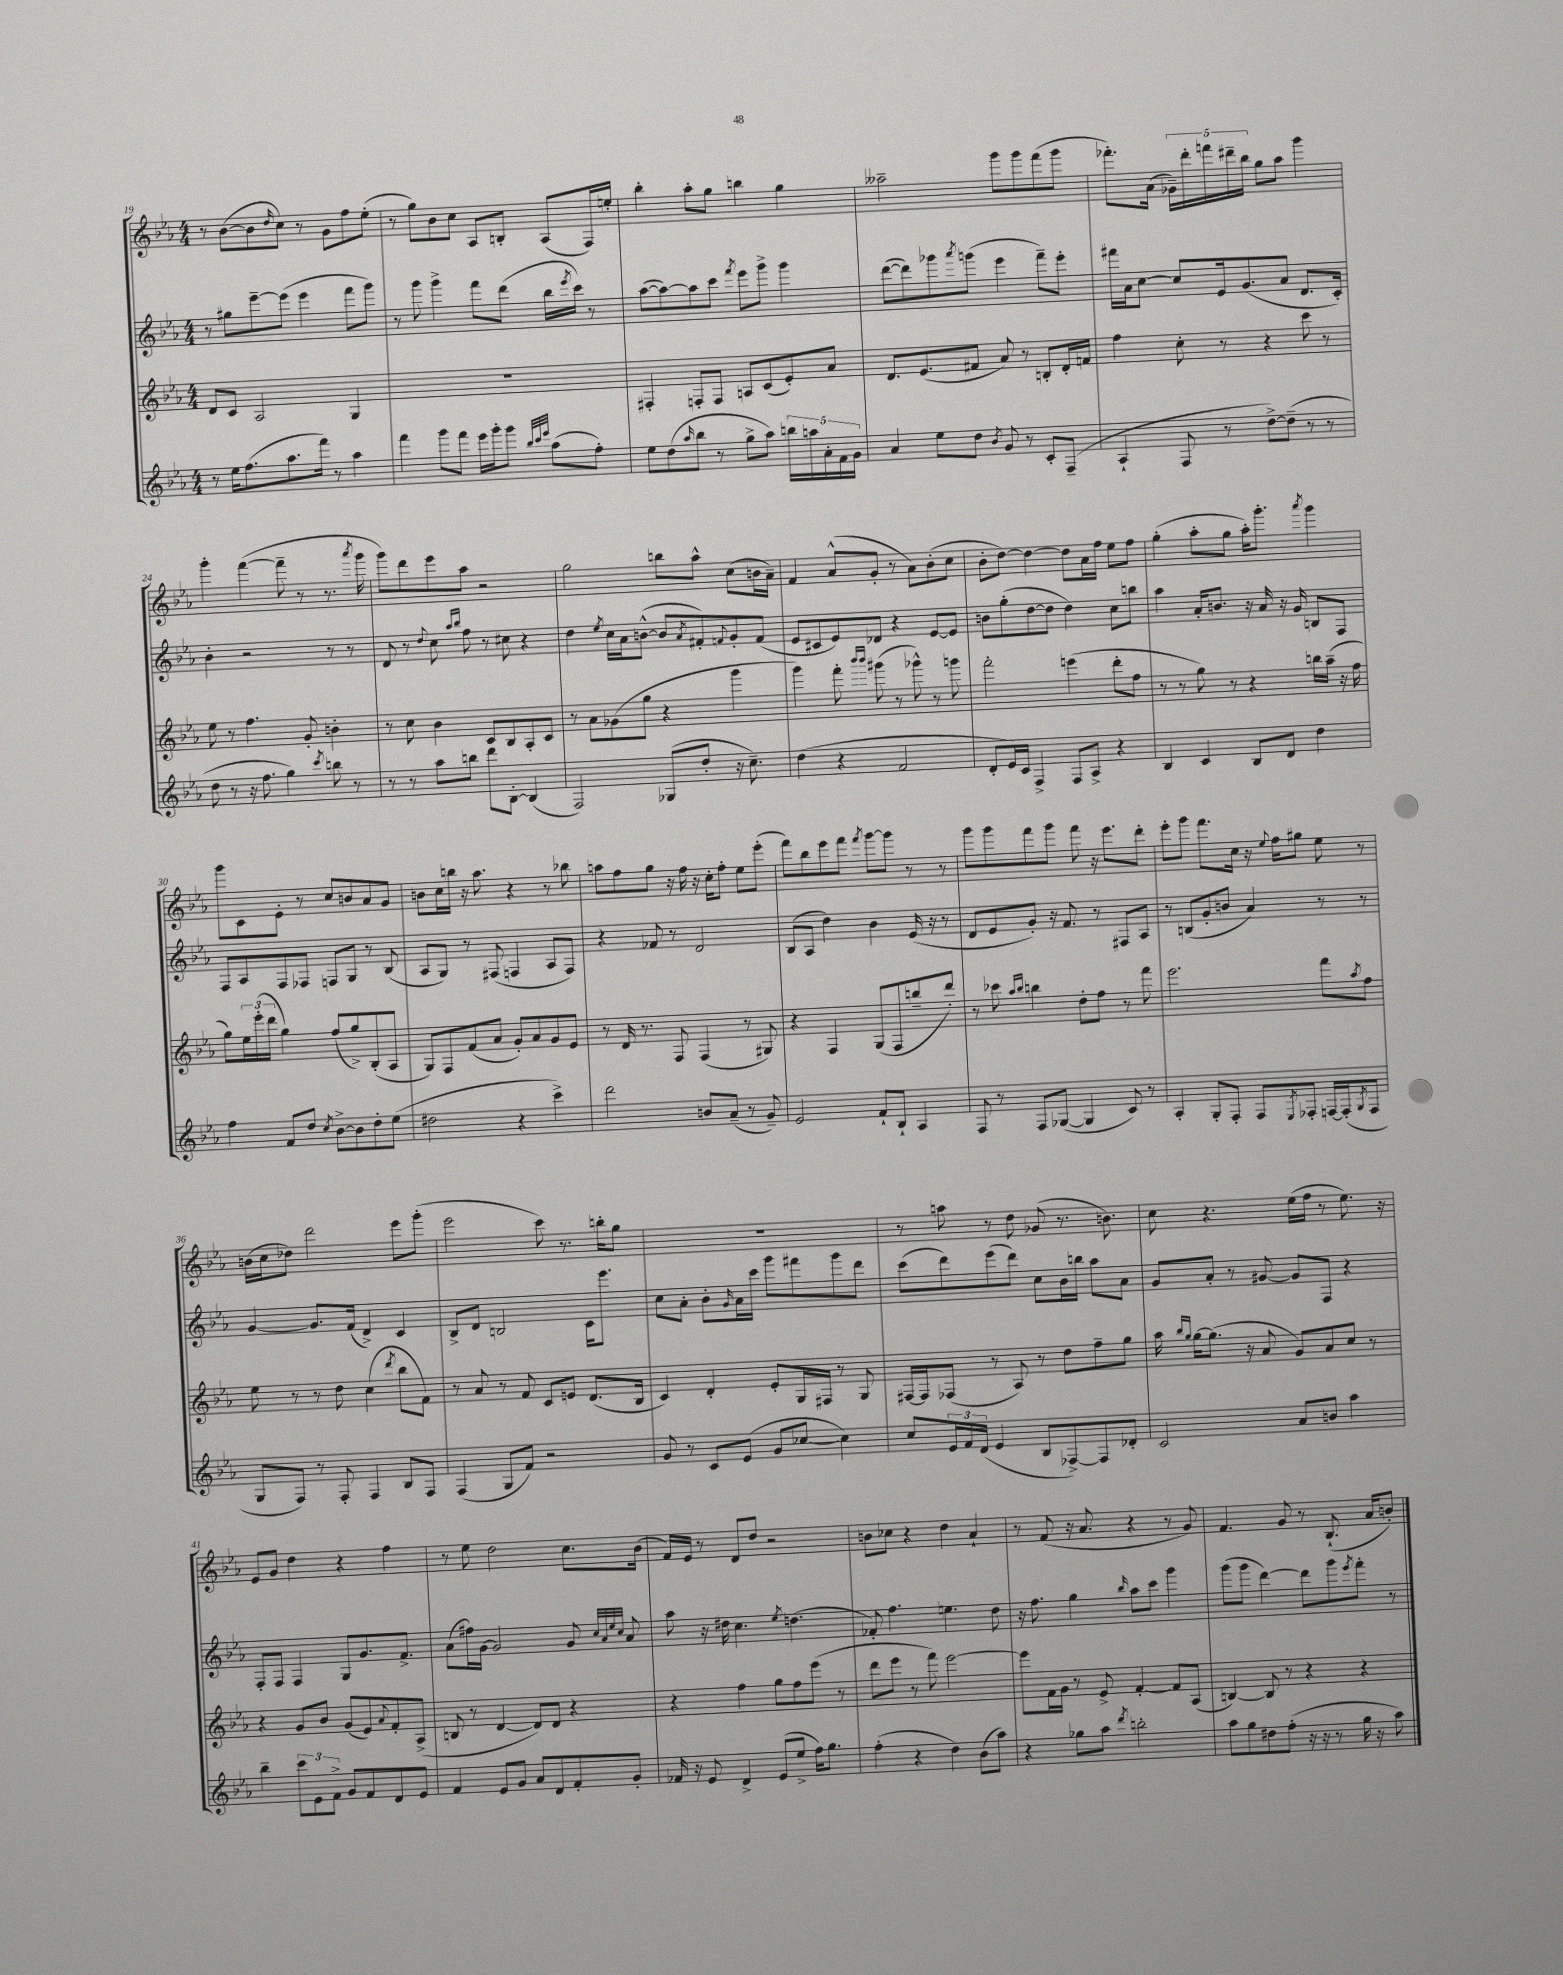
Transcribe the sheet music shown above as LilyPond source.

<<
\new StaffGroup <<
\new Staff = "s0" {
    \clef treble \key ees \major \numericTimeSignature \time 4/4
    r8 bes'8~( bes'8 \grace { d''16 } c''8) r8 g'8 f''8 ees''8-.( |
    r8 g''8) bes'8 c''8 aes8 b8-. aes8( f16) e''16-. |
    bes''4-. aes''8-. g''8 b''4 g''4 |
    aeses''2-- g'''8 g'''8 f'''8( g'''8 |
    fes'''8.-.) aes'16( \tuplet 5/4 { ges'16--) d'''16-. f'''16 dis'''16-- bes''16 } g''8 aes''8 g'''4 |
    g'''4-. f'''4~( f'''8-- r8 r8. \acciaccatura { aes'''8 } g'''16 |
    g'''8) d'''8 ees'''8 aes''8 r2 |
    g''2 b''8 aes''8-^ c''8( b'16 aes'16--) |
    f'4 aes'8-^( g'8-. r8 aes'8) bes'8-.( c''8 |
    bes'8-. d''8~) d''4~ d''8 aes'16 f''16 ees''8 f''8 |
    g''4-.( aes''8-. g''8 aes''16-.) g'''8.-. \acciaccatura { aes'''8 } g'''4 |
    g'''8 c'8 ees'8-. r8 c''8 b'8 aes'8 g'8 |
    b'8 c''16 b''16 r16 aes''8. r4 r8 bes''8 |
    a''8 f''8 g''8 r16 f''16 r16 c''16-. f''8-. ees''8 ees'''8-.( |
    f'''8) bes''8 ees'''8 f'''8 \acciaccatura { f'''8 } g'''8~ g'''8 r8 r8 |
    g'''8 g'''8 f'''8 g'''8 f'''8 r16 ees'''8. d'''8-. |
    ees'''8-. g'''8 f'''8. c''16 r16 \appoggiatura { ees''8 } f''16 gis''8 ees''8 r8 |
    b'16( c''16 des''8) d'''2 ees'''8 g'''8-.( |
    ees'''2 c'''8) r8. b''16-. g''8 |
    R1 |
    r8 a''8 r8 d''8 ges'8( r8. b'8.) |
    c''8 r4. ees''16( f''16 r8 ees''8.) r16 |
    ees'8 g'8 d''4 r4 f''4 |
    r8 ees''8 d''2 c''8. bes'16( |
    f'16) ees'16 r8 d'8 d''8 r2 |
    b'8 ces''8 r4 d''4 aes'4-! |
    r8 f'8( r16 aes'8. r4 r8 g'8) |
    f'4. g'8 r8 bes8.-!( aes'16 b'8-.) \bar "|." |
}
\new Staff = "s1" {
    \clef treble \key ees \major \numericTimeSignature \time 4/4
    r8 gis''8 ees'''8~-- ees'''8( ees'''4 f'''8 g'''8) |
    r8 g'''8 g'''4-> f'''8 d'''8( bes''16 \acciaccatura { ees'''8 } c'''16) r8 |
    aes''8~( aes''8~) aes''8 c'''8 \acciaccatura { f'''8 } ees'''8 g'''8-> g'''4 |
    d'''8~( d'''8) ges'''8 \acciaccatura { aes'''8 } g'''8( ees'''4 f'''8--) ees'''8-. |
    fis'''16 aes'16 c''8~ c''8 ees'16 g'8.( aes'8 d'8. c'16-.) |
    bes'4-. r2 r8 r8 |
    d'8 r8 \appoggiatura { d''8 } c''8 \grace { aes''16 bes''16 } f''8 r8 cis''8 r4 |
    d''4 \acciaccatura { ees''8 } c''16 aes'16 b'8~-^( b'8 \acciaccatura { aes'8 } fis'8-.) \appoggiatura { f'8 } g'8-. f'8( |
    ees'8 cis'8 ees'8) des'8 r4 ees'8~ ees'8 |
    b'8 g''8-.( d''8~ d''8 d''4) c''8 b''8 |
    aes''4 aes'16-. b'8. r16 aes'16 r16 g'16 b8 f8 |
    f8 aes8 f8 fes8 f8 g8 r8 bes8( |
    aes8 g8) r8 fis8( f4 aes8 f8) |
    r4 fes'8 r8 d'2 |
    bes8( aes8 d''4) bes'4 ees'16( r16 r8 |
    d'8 ees'8 g'8-.) r16 f'8. r8 fis8 aes8 |
    r8 b8( g'8-. b'8 aes'4) r8 r8 |
    g'4~ g'8. f'16( d'4->) c'4 |
    bes8-> d'8 b2 c'16 ees'''8. |
    c''8 aes'8-. bes'8-. \grace { g'16 } aes'16 c'''16 g'''8 fis'''8 g'''8 d'''8 |
    c'''8( d'''8) ees'''8( d'''8) c''8 bes'16 b''16 aes''8 aes'8 |
    g'8 aes'8-. r8 gis'8~ gis'8 f8 r4 |
    f8-. f8 f4 g8 g'8. f'8.-> |
    aes'8( fis''16) g'16~ g'2 g'8 \grace { c''32 aes'32 ees''32 c''32 } aes'8 |
    aes''8 r16 dis''16 c''4. \acciaccatura { ees''8 } d''4.( |
    fes'8-.) f''4. e''4. d''8 |
    r16 f''8. g''4 \grace { bes''16 } aes''8 c'''8 g'''4 |
    g'''8( g'''8 d'''4~) d'''8 g'''8 \acciaccatura { ees'''8 } f'''8-. r8 \bar "|." |
}
\new Staff = "s2" {
    \clef treble \key ees \major \numericTimeSignature \time 4/4
    d'8 c'8 aes2 g4 |
    R1 |
    fis4-. f8-. f8 a8 c'8( ees'8-.) aes'8 |
    d'8. ees'8.( fis'8 aes'8) r8 b8-. d'16-. f'16 |
    f''4 c''8-. r8 r4 c'''8 r8 |
    ees''8 r8 f''4. g'8-. b'4-. |
    r8 c''8 bes'4 c'8 bes8 aes8-. c'8 |
    r8 aes'8 ges'8( g''8 r4 g'''4 |
    g'''4) f'''8-. \grace { bes'''16 bes'''16 } gis'''8( r8 ges'''8-^) r8 g'''8 |
    f'''2-. e'''4( d'''8-. f''8 |
    r8 r8 g''8) r8 r4 b''16 aes''16--( r16 f''16 |
    g''8) \tuplet 3/2 { ees''16 ees'''16-.( d'''16 } g''4) f''8( g''8->) bes8-.( aes8 |
    g8) f8 f'8( aes'8 g'8-.) aes'8 g'8 ees'8 |
    r8 d'16 r8. f8 f4( r8 gis8) |
    r4 f4 g8( f8 b''8-- d'''8-.) |
    r8 ces'''8 \grace { aes''16 bes''16 } b''4 d''8-. f''8 r8 f'''8 |
    ees'''2. f'''8 \acciaccatura { aes''8 } f''8 |
    ees''8 r8 r8 d''8 c''4( \acciaccatura { d'''8 } bes''8 f'8) |
    r8 aes'8 r8 f'8 c'8 e'8 d'8.( bes16 |
    c'4) d'4-. ees'8-. g16 fis16 r8 g8 |
    fis16~ fis16 fes8( r8 aes8) r8 d''8 f''8-- g''8 |
    aes''16 \grace { bes''16 g''16 } g''16~ g''8.( r16 aes'8 g'8) aes'8 c''8 r8 |
    r4 g'8 bes'8 g'8( ees'8) \appoggiatura { aes'8 } f'8-. aes8->( |
    b8 r8 d'4~ d'8) d'8 r4 |
    r4 f''4 g''8 f''8 ees'''8( r8 |
    d'''8 ees'''8 r8 f'''8) ees'''2~ |
    ees'''8 f'16 g'16 r8 ees'8-> f'4~-. f'8 aes8( |
    b4~) b8 r8 r4 r4 \bar "|." |
}
\new Staff = "s3" {
    \clef treble \key ees \major \numericTimeSignature \time 4/4
    r8 ees''16 f''8.( aes''8. f'''16) r8 aes''4 |
    f'''4 g'''8 f'''8 ees'''16 g'''16-. g'''8 \grace { bes''32 c'''32 ees'''32 } aes''8( f''8-.) |
    ees''8 d''8( \grace { aes''16 } bes''8 r8 g''8-> aes''8) \tuplet 5/4 { b''16 a''16 aes'16-. f'16 g'16 } |
    aes'4 ees''8 d''8 \acciaccatura { bes'8 } g'8 r8 c'8-. f8--( |
    aes4-! f8 r8 d''8~->) d''8--( r8 r8 |
    d''8 r8 r16 f''8. g''4) \acciaccatura { c'''8 } b''8 r8 |
    r8 r8 aes''8 b''8 d'''8 bes8~-. bes4( |
    f2) ges8( d''8-. r16 c''8.--) |
    d''4( r4 f'2 |
    d'8-. ees'16) c'16 f4-> f8 aes8-> r4 |
    bes4 c'4 bes8 d'8 d''4 |
    f''4 f'8 d''8 \acciaccatura { c''8 } bes'8~-> bes'8 d''8-. ees''8( |
    dis''2 r4 c'''4->) |
    d'''2 b'8 aes'8--( r8 g'8--) |
    ees'2 f'8-! bes8-! aes4 |
    f8 r8 f8 ges8~( ges4 c'8) r8 |
    aes4-. g8-. f8-. f8 \acciaccatura { ees8 } fes8-. f16~ f16-.( \acciaccatura { g8 } f8 |
    g8 f8) r8 f8-. f4 bes8 f8 |
    f4( g8 f'8) r2 |
    g'8 r8 c'8 ees'8( g'8 ces''8~ ces''4) |
    c''8 \tuplet 3/2 { ees'16 f'16 d'16( } ees'4 bes8 fes8~->) fes8 des'8-. |
    c'2 aes'8 b'8 aes''4 |
    bes''4-- \tuplet 3/2 { c'''8 ees'8 f'8-> } g'8 f'8 d'8 ees'8 |
    f'4 ees'8 g'8 aes'8 d'8 f'8-. g'8-. |
    fes'16 r16 ees'8 d'4-> ees'8( ees''8-> f''16) g''8. |
    f''4-.( r4 d''4) bes'8( aes''8) |
    r4 ges''8 aes''8 \acciaccatura { d'''8 } b''2-. |
    aes''8 g''8 dis''8 f''8-.( r16 r16 r8 g''16 r16 aes''8) \bar "|." |
}
>>
>>
\layout { \context { \Score currentBarNumber = #19 } }
